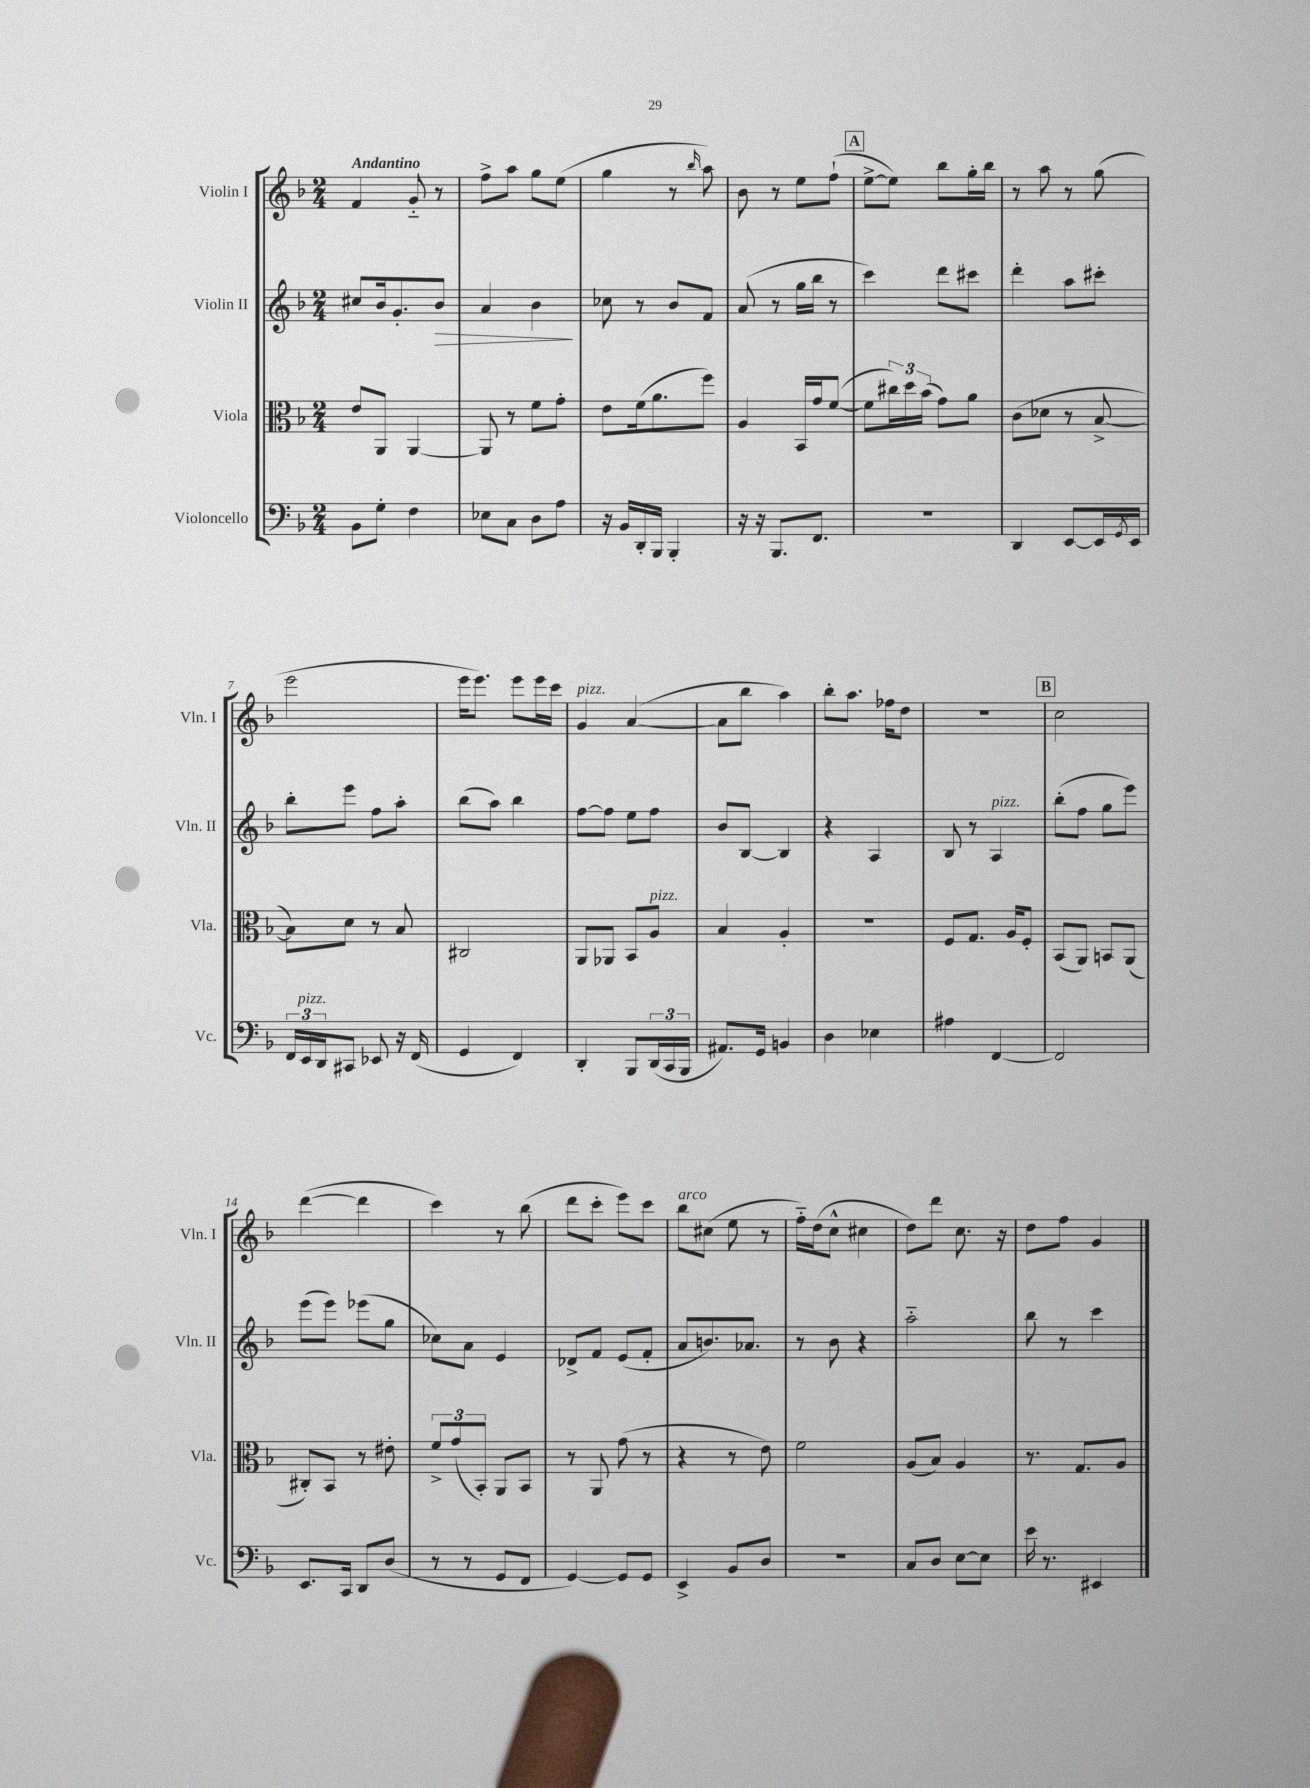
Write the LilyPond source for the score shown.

<<
\new StaffGroup <<
\new Staff = "s0" \with { instrumentName = "Violin I" shortInstrumentName = "Vln. I" } {
    \clef treble \key f \major \numericTimeSignature \time 2/4 \tempo "Andantino"
    f'4 g'8-_ r8 |
    f''8-> a''8 g''8 e''8( |
    g''4 r8 \grace { bes''16 } a''8) |
    bes'8 r8 e''8 f''8-!( |
    \mark \markup { \box "A" } e''8~-> e''8) bes''8 g''16-. bes''16 |
    r8 a''8 r8 g''8( |
    e'''2 |
    e'''16 e'''8.) e'''8 e'''16 c'''16 |
    g'4^\markup { \italic "pizz." } a'4~( |
    a'8 bes''8 a''4) |
    bes''8-. a''8. fes''16 d''8 |
    R2 |
    \mark \markup { \box "B" } c''2 |
    d'''4~( d'''4 |
    c'''4) r8 bes''8( |
    d'''8 c'''8-. e'''8) c'''8 |
    bes''8^\markup { \italic "arco" } cis''8( e''8 r8 |
    f''16-_) d''16( c''8-^ cis''4 |
    d''8) d'''8 c''8. r16 |
    d''8 f''8 g'4 \bar "|." |
}
\new Staff = "s1" \with { instrumentName = "Violin II" shortInstrumentName = "Vln. II" } {
    \clef treble \key f \major \numericTimeSignature \time 2/4
    cis''8 bes'16 g'8.-. bes'8\> |
    a'4 bes'4\! |
    ces''8 r8 bes'8 f'8 |
    a'8( r8 g''16 bes''16 r8 |
    \mark \markup { \box "A" } c'''4) d'''8 cis'''8 |
    d'''4-. a''8 cis'''8-. |
    bes''8-. e'''8 f''8 a''8-. |
    bes''8( a''8) bes''4 |
    f''8~ f''8 e''8 f''8 |
    bes'8 bes8~ bes4 |
    r4 a4 |
    bes8 r8 a4^\markup { \italic "pizz." } |
    \mark \markup { \box "B" } bes''8-.( f''8 g''8 e'''8) |
    e'''8( e'''8) ees'''8( g''8 |
    ces''8) a'8 e'4 |
    des'8-> f'8 e'8( f'8-. |
    a'8 b'8.) aes'8. |
    r8 bes'8 r4 |
    a''2-_ |
    bes''8 r8 c'''4 \bar "|." |
}
\new Staff = "s2" \with { instrumentName = "Viola" shortInstrumentName = "Vla." } {
    \clef alto \key f \major \numericTimeSignature \time 2/4
    e'8 a,8 a,4~ |
    a,8 r8 f'8 g'8-. |
    e'8 f'16( a'8. f''8) |
    a4 bes,16 g'16 f'8~( |
    \mark \markup { \box "A" } f'8 \tuplet 3/2 { cis''16) d''16 bes'16( } g'8) a'8 |
    c'8( des'8 r8 bes8~-> |
    bes8) d'8 r8 bes8 |
    cis2 |
    a,8 aes,8 bes,8 a8^\markup { \italic "pizz." } |
    bes4 a4-. |
    R2 |
    f8 g8. a16 f8-. |
    \mark \markup { \box "B" } bes,8( a,8) b,8 a,8( |
    cis8-.) bes,8 r8 eis'8-. |
    \tuplet 3/2 { f'8-> g'8( bes,8-.) } a,8 bes,8 |
    r8 a,8 g'8( r8 |
    r4 r8 e'8) |
    f'2 |
    a8( bes8) a4 |
    r8. g8. a8 \bar "|." |
}
\new Staff = "s3" \with { instrumentName = "Violoncello" shortInstrumentName = "Vc." } {
    \clef bass \key f \major \numericTimeSignature \time 2/4
    bes,8 g8-. f4 |
    ees8 c8 d8 a8 |
    r16 bes,16 d,16-. bes,,16 bes,,4-. |
    r16 r16 bes,,8. f,8. |
    \mark \markup { \box "A" } R2 |
    d,4 e,8~ e,16 \acciaccatura { g,8 } e,16 |
    \tuplet 3/2 { f,16 e,16^\markup { \italic "pizz." } d,16 } cis,8 ees,8 r16 f,16( |
    g,4 f,4) |
    d,4-. bes,,8 \tuplet 3/2 { d,16( c,16 bes,,16 } |
    ais,8.) g,16 b,4 |
    d4 ees4 |
    ais4 f,4~ |
    \mark \markup { \box "B" } f,2 |
    e,8. c,16 d,8 d8( |
    r8 r8 g,8 f,8 |
    g,4~) g,8 g,8 |
    e,4-> bes,8 d8 |
    r2 |
    c8 d8 e8~ e8 |
    e'16 r8. eis,4 \bar "|." |
}
>>
>>
